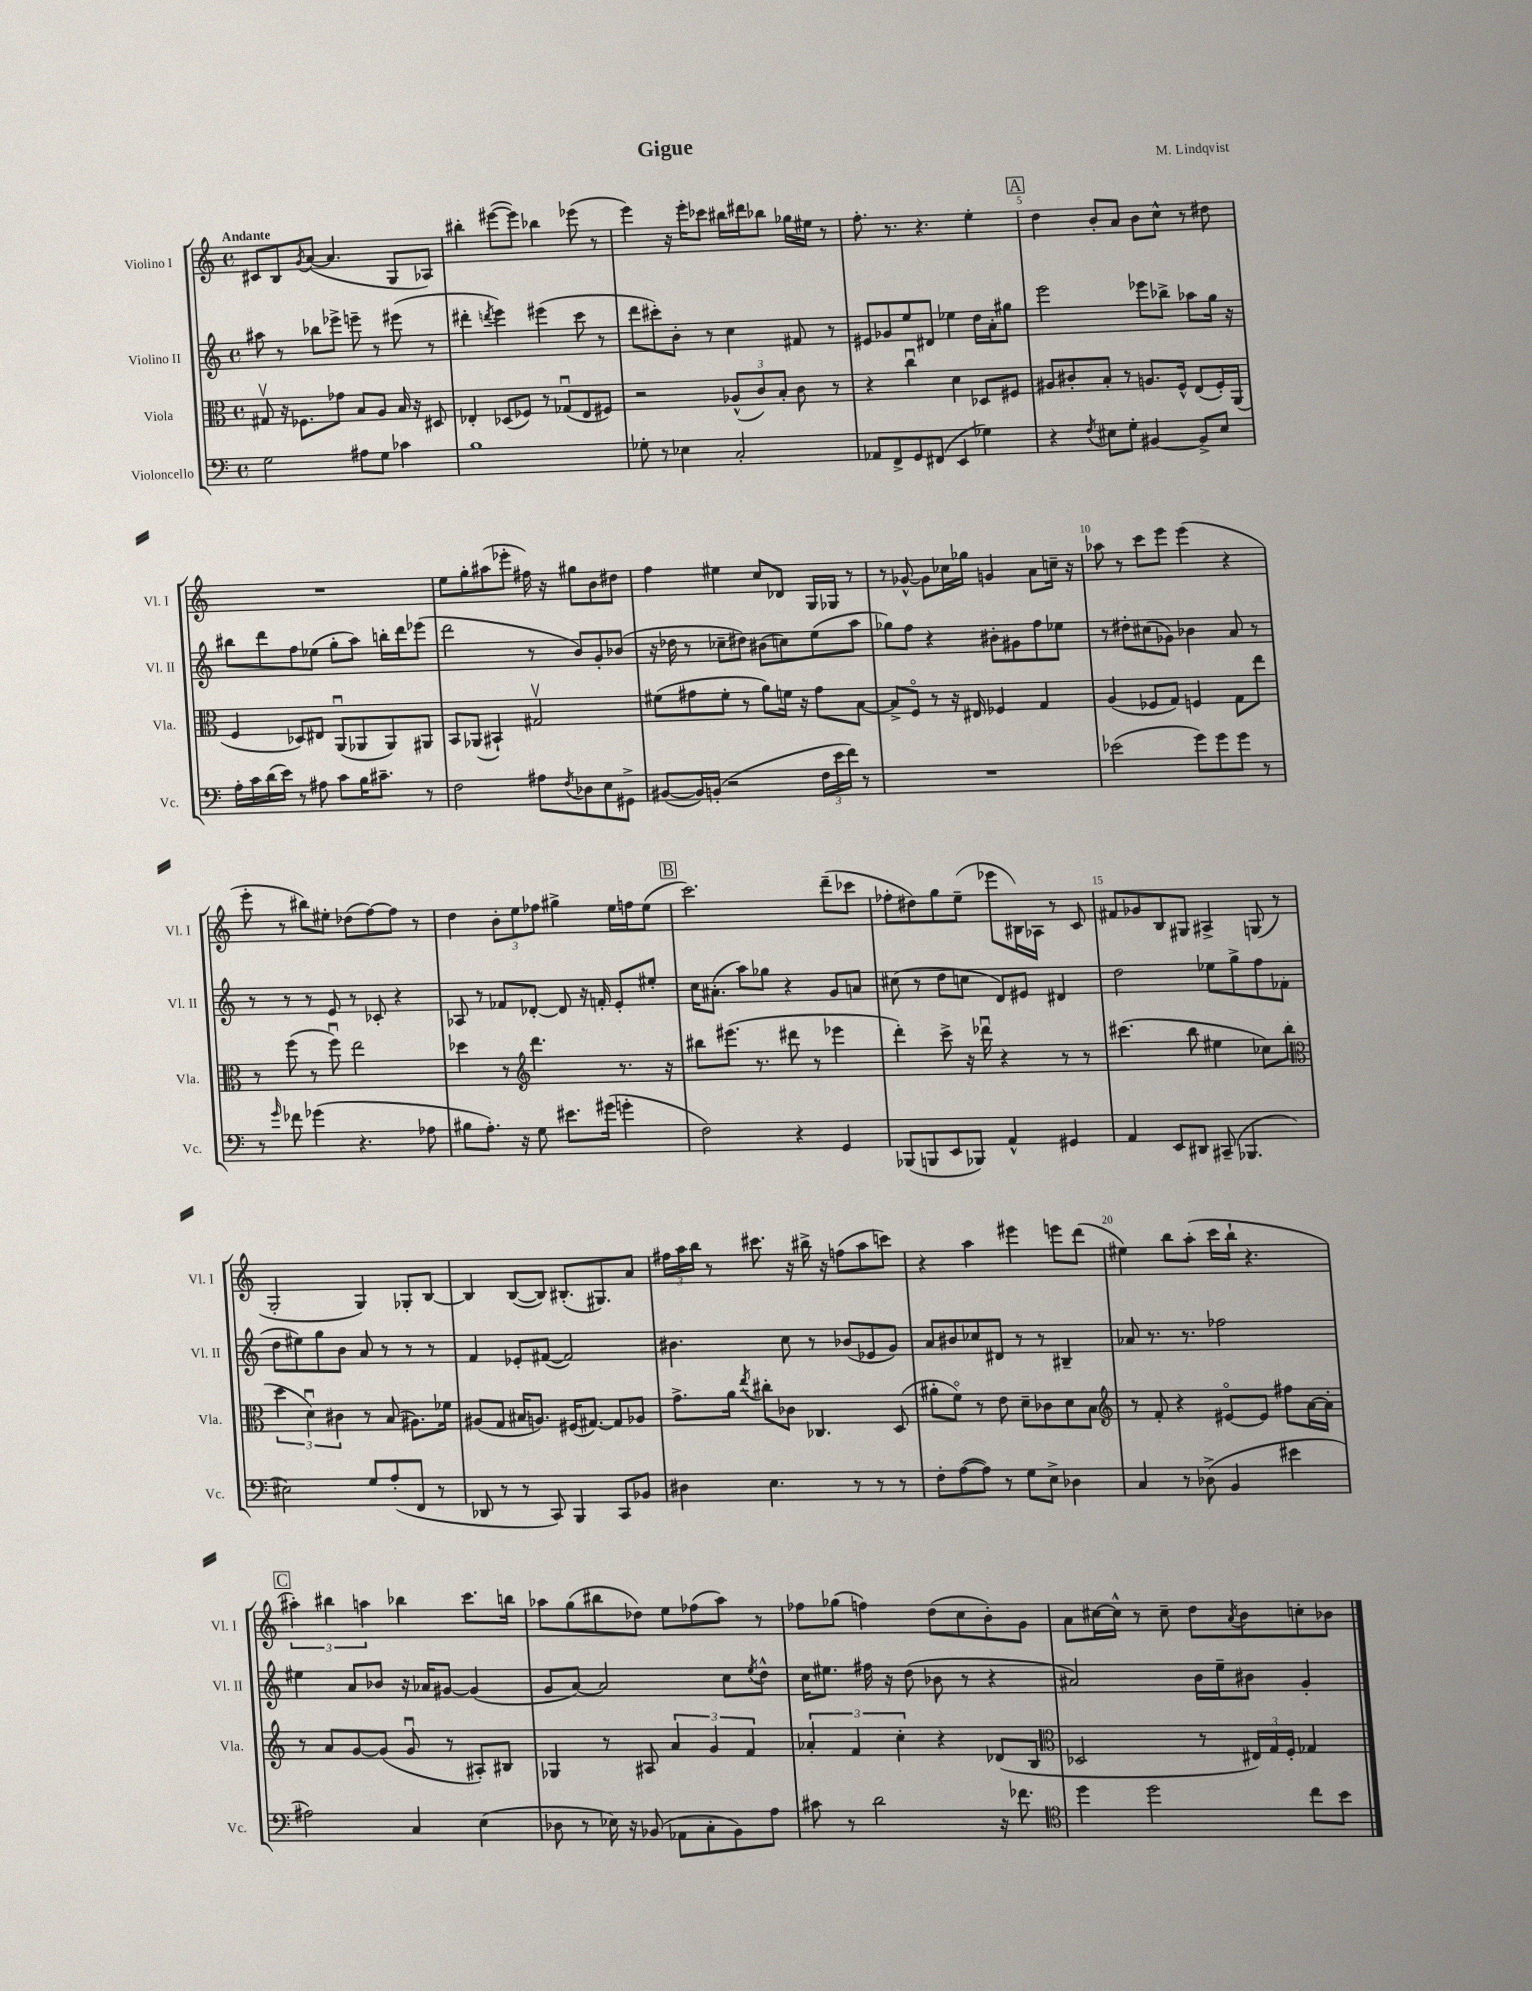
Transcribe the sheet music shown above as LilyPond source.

\header { title = "Gigue" composer = "M. Lindqvist" }
<<
\new StaffGroup <<
\new Staff = "s0" \with { instrumentName = "Violino I" shortInstrumentName = "Vl. I" } {
    \clef treble \key c \major \defaultTimeSignature \time 4/4 \tempo "Andante"
    cis'8 b8 \acciaccatura { g'8 } a'8~( a'4. g8 aes8) |
    bis''4-. eis'''8~( eis'''8) bes''4 ees'''8( r8 |
    e'''4) r16 e'''16-. ces'''8 bis''16 dis'''16 bes''8 ges''16 eis''16 r8 |
    f''8.-. r8. r4. e''4-. |
    \mark \markup { \box "A" } d''4 b'8-. a'8 b'8 c''8-^ r8 dis''8 |
    R1 |
    e''8 g''8-. ais''8( ees'''8-. fis''16) r16 gis''8 b'8 dis''8 |
    f''4 eis''4 c''8 des'8 g16 ges16 r8 |
    r8 ges'8~-^ ges'8 ces''16 ges''16 g'4 a'8 c''16-- r16 |
    aes''8 r8 c'''8 e'''8 e'''4( r4 |
    e'''8-. r8 bis''8) eis''8-. des''8( f''8~) f''8 r8 |
    d''4 \tuplet 3/2 { b'8-. e''8 fes''8 } gis''4-> e''16 f''16 e''8( |
    \mark \markup { \box "B" } c'''2.) d'''8--( ces'''8 |
    fes''8-. dis''8) g''8 e''8--( ees'''8 bis16) aes16 r8 c'8 |
    fis'8 ges'8 b8 gis8 ais4-> g8( r8 |
    g2-. g4) ges8-. b8~ |
    b4 b8~( b8) bis8.-.( gis8.) a'8 |
    \tuplet 3/2 { fis''16 a''16 b''16 } r8 cis'''8. r16 bis''16-> r16 f''8( a''8 c'''8) |
    r4 a''4 eis'''4 e'''8 d'''8( |
    eis''4) b''8 a''8-.( c'''16 b''16-! r4. |
    \mark \markup { \box "C" } \tuplet 3/2 { ais''4-.) bis''4 a''4 } bes''4 c'''8. b''16 |
    aes''8 g''8( bis''8 des''8) e''8 fes''8( aes''8) r8 |
    fes''8 ges''8( f''4) d''8( c''8 b'8-.) g'8 |
    a'8 cis''16~ cis''16-^ r8 cis''8-- d''8 \acciaccatura { a'8 } b'8 c''8-. bes'8 \bar "|." |
}
\new Staff = "s1" \with { instrumentName = "Violino II" shortInstrumentName = "Vl. II" } {
    \clef treble \key c \major \defaultTimeSignature \time 4/4
    ais''8 r8 bes''8 ees'''8-> e'''8-- r8 eis'''8( r8 |
    dis'''4-. \acciaccatura { d'''8 } e'''4) eis'''4( c'''8 r8 |
    d'''8 cis'''8-.) b'8-. r8 c''4 fis'8 r8 |
    eis'8 ges'8 e''8 dis'8 ees''4 d''16 a'16-. gis''8 |
    \mark \markup { \box "A" } e'''2 ees'''8 bes''8-> aes''8 g''16 r16 |
    bis''8 d'''8 f''8 ees''8( g''8-. a''8) b''16-. d'''16 ees'''8( |
    d'''2 r8 b'8) g'8-. bes'8( |
    r16 des''16 r8 ces''8-- dis''8) bis'8( c''8) e''8( a''8 |
    ges''8) f''8 r4 bis'8-. gis'8 f''8 ees''8 |
    r8 dis''8-. cis''8( ges'8) bes'4 a'8 r8 |
    r8 r8 r8 e'8 r8 ces'8-. r4 |
    aes8 r8 fes'8 des'8~-. des'8 r16 f'16-. e'8-. eis''8-. |
    \mark \markup { \box "B" } c''16 ais'8.-.( a''8) ges''8 r4 g'8 a'8 |
    cis''8( r8 d''8 c''8 d'8) eis'8 dis'4 |
    d''2 ees''8 g''8-> f''8 fes'8( |
    d''8 eis''8) g''8 b'8 a'8 r8 r8 r8 |
    f'4 ees'8-. fis'8~( fis'2) |
    bis'4. c''8 r8 bes'8( ees'8 g'8) |
    a'8 bis'8 ces''8 dis'8 r8 r8 bis4-- |
    aes'8 r8. r8. fes''2 |
    \mark \markup { \box "C" } eis''4 a'8 bes'8 r16 aes'16 gis'8~ gis'4( |
    g'8 a'8~) a'2 c''8 \acciaccatura { e''8 } d''8-^ |
    c''16 eis''8. fis''16 r16 d''8( bes'8 r8 r4 |
    ais'2) b'16 e''16-- bis'8 g'4-. \bar "|." |
}
\new Staff = "s2" \with { instrumentName = "Viola" shortInstrumentName = "Vla." } {
    \clef alto \key c \major \defaultTimeSignature \time 4/4
    gis8\upbow r16 fes8. ges'8 b8 a8 b16 r16 dis8 |
    ees4-. des8( fes8) r8 ges8\downbow( ees8 fis8) |
    r2 \tuplet 3/2 { aes8-^( c'8) b8-. } c'8 r8 |
    r4 c''4\downbow d'4 des8 fis8 |
    \mark \markup { \box "A" } ais8 cis'8-. b8-. r8 a8. f16-^ e8( f16-.) a,16( |
    f4 des8) eis8 a,8\downbow( aes,8 aes,8) ais,8 |
    b,8 aes,8( bis,4-!) gis2\upbow |
    fis'8( gis'8 fis'8-. r8 a'8) f'16 r16 gis'8 b8~ |
    b8-> f8\flageolet r8 r16 eis16 fes4 g4 |
    a4( fes8 g8) f4 g8 e''8 |
    r8 f''8( r8 f''8\downbow) e''2 |
    des''4 r8 \clef treble d'''4. r8. r16 |
    \mark \markup { \box "B" } bis''8 eis'''8.( r8. dis'''8 r8 ees'''4 |
    d'''4-.) c'''8-> r16 des'''16\downbow r4 r8 r8 |
    cis'''4.( b''8 eis''4 ces''8) b''8( |
    \clef alto \tuplet 3/2 { d''4 d'4\downbow) cis'4 } r8 b8( ais8.) fes'16 |
    ais8( g8 bis16 a8.) fis16( gis8.~) gis8 aes8 |
    g'8.-> a'16 \acciaccatura { e''8 } cis''8-. ces'8 ces4. d8( |
    ais'8-. f'8\flageolet) r8 e'8 d'8-- ces'8 d'8 b8 |
    \clef treble r8 f'8-. r4 eis'8~\flageolet eis'8 fis''8 a'16~ a'16-. |
    \mark \markup { \box "C" } r8 a'8 g'8~ g'8( g'8\downbow r8 ais8-.) bis8 |
    ges4 r8 ais8 \tuplet 3/2 { a'4 g'4 f'4 } |
    \tuplet 3/2 { aes'4-. f'4 c''4-. } r4 des'8( b8 |
    \clef alto des2 r8 \tuplet 3/2 { eis16) g16 f16-. } ges4 \bar "|." |
}
\new Staff = "s3" \with { instrumentName = "Violoncello" shortInstrumentName = "Vc." } {
    \clef bass \key c \major \defaultTimeSignature \time 4/4
    g2 ais8 g8 ces'4 |
    b1 |
    ges8-. r8 ees4 c2-. |
    aes,8 f,8-> g,8 fis,8( e,4 ges4) |
    \mark \markup { \box "A" } r4 \acciaccatura { f8 } eis8 g8-. bis,4~ bis,8-> eis8 |
    a16-. c'16 d'16( e'16) r8 ais8 c'8 b16 cis'8.-- r8 |
    f2 ais8 \acciaccatura { f8 } des8 e8 gis,8-> |
    bis,8~( bis,16) b,16-.( r2 \tuplet 3/2 { f16 e'16 f'16) } r8 |
    R1 |
    ees'2( g'8) g'8 g'8 r8 |
    r8 \grace { g'16 } fes'8 ges'4( r4. aes8 |
    bis8 a8.-.) r16 g8 eis'8. gis'16( g'4-. |
    \mark \markup { \box "B" } f2) r4 g,4 |
    bes,,8( b,,8 e,8 bes,,8) a,4-^ gis,4 |
    a,4 e,8 dis,8 cis,8--( bes,,4. |
    eis2) g8 a8-.( f,8 r8 |
    des,8 r8 r8 c,8) b,,4 c,8 bes,8 |
    dis4 e4. r8 r8 r8 |
    f8-. a8~( a8) r8 g8 e8-> des4 |
    c4 r8 des8->( b,4 eis'4 |
    \mark \markup { \box "C" } ais2) c4 e4( |
    des8 r8 ees16) r16 bes,8( aes,8 c8-. bes,8) a8 |
    cis'8 r8 d'2 r16 fes'8. |
    \clef tenor d''4 d''2 c''8 b'8 \bar "|." |
}
>>
>>
\layout { \context { \Score \override BarNumber.break-visibility = ##(#f #t #t) barNumberVisibility = #(every-nth-bar-number-visible 5) } }
